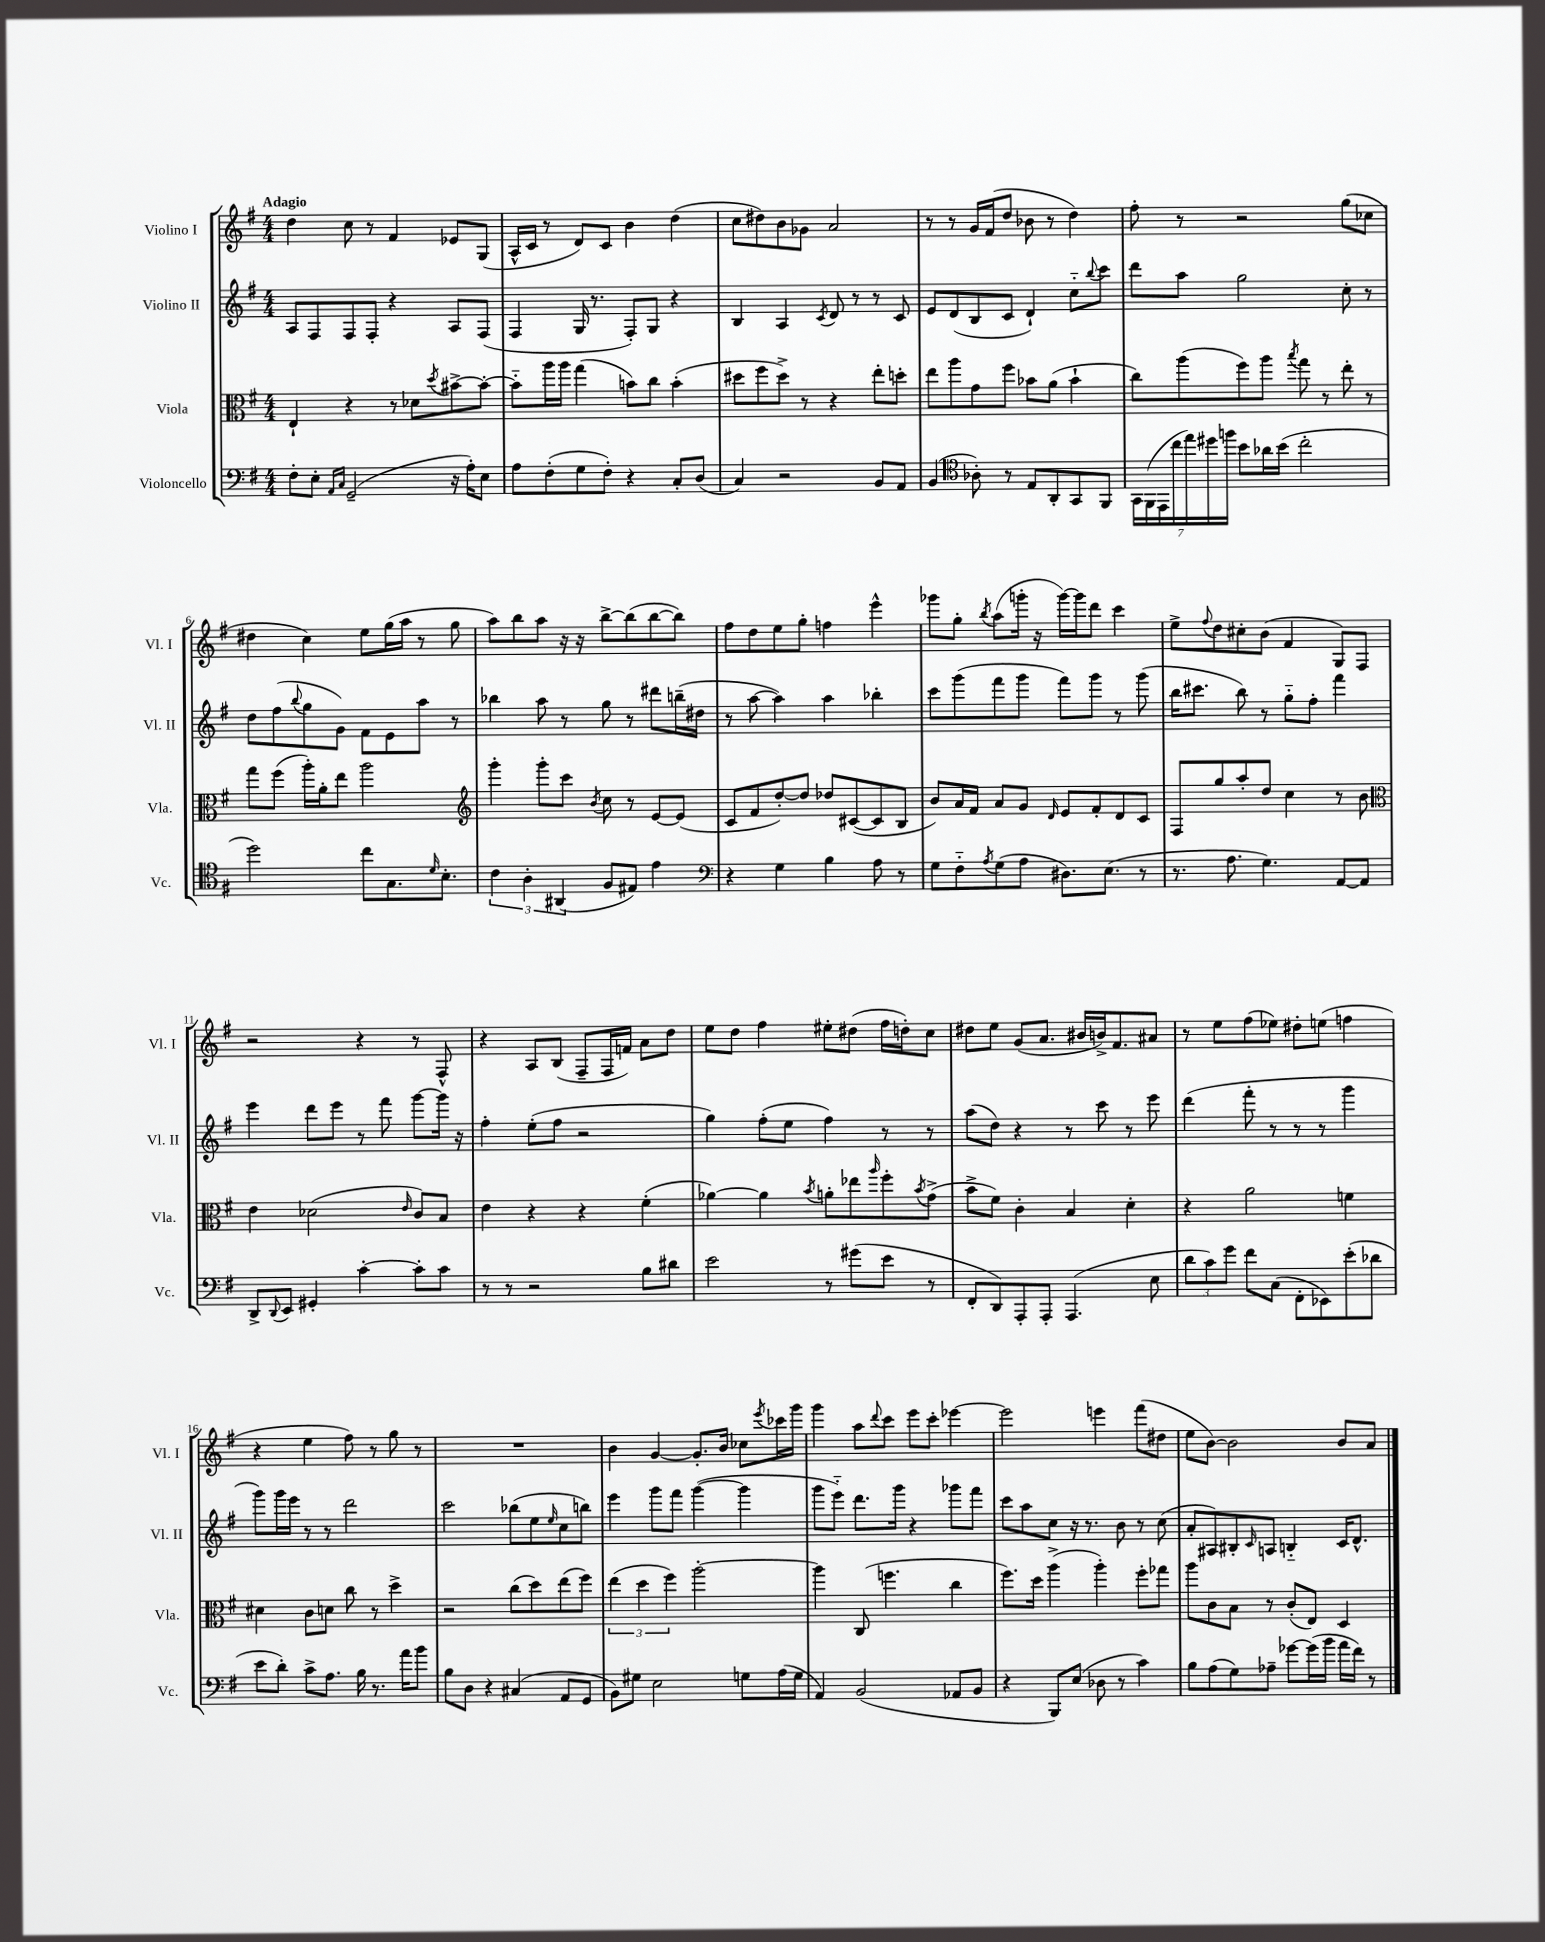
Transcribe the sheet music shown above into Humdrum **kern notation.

**kern	**kern	**kern	**kern
*staff4	*staff3	*staff2	*staff1
*clefF4	*clefC3	*clefG2	*clefG2
*k[f#]	*k[f#]	*k[f#]	*k[f#]
*M4/4	*M4/4	*M4/4	*M4/4
8F#'	4E`	8A	4dd
8E'	.	8F#	.
16qqAA	.	.	.
16qqC	.	.	.
(2GG~	4r	8F#	8cc
.	.	8F#'	8r
.	8r	4r	4f#
.	8d-	.	.
.	8qdd	.	.
16r	[8b#^	8A	8e-
16A')	.	.	.
8E	8b#'_	(8F#	(8G
=	=	=	=
8A	8b#'~]	4F#	16A^^
.	.	.	16c
(8F#'	16aa	.	8r
.	16aa	.	.
8G	(4gg	16G	8d)
.	.	8.r	.
8F#')	.	.	8c
4r	8b)	8F#')	4b
.	8cc	8G	.
8C'	(4b'	4r	(4dd
(8D	.	.	.
=	=	=	=
4C)	8dd#	4B	8cc
.	8ff#	.	8dd#)
2r	8dd#^)	4A	8b
.	8r	.	8g-
.	.	8qc	.
.	4r	8d	2a
.	.	8r	.
8BB	8ee'	8r	.
8AA	8dd'	8c	.
=	=	=	=
(4BB	8ee	8e	8r
.	8aa	(8d	8r
*clefC4	*	*	*
8A-')	8g	8B	16g
.	.	.	(16f#
8r	8ff#	8c	8dd
8E	8b-	4d`)	8b-
8AA'	(8a	.	8r
8GG	4b-`	8cc'~	4dd)
.	.	8qqbb	.
8FF#	.	8ccc	.
=	=	=	=
28GG	8cc)	8ddd	8ff#'
(28FF#	.	.	.
28EE	.	.	.
28cc	.	.	.
.	(8aa	8aa	8r
28ee)	.	.	.
28dd#	.	.	.
28ff	.	.	.
8b	8ff#)	2gg	2r
16a-	8aa	.	.
(16b	.	.	.
.	8qbb	.	.
2cc'	8gg	.	.
.	8r	.	.
.	8ee'	8cc'	(8gg
.	8r	8r	8cc-
=	=	=	=
2dd)	8gg	8dd	4dd#
.	(8ff#	(8ff#	.
.	.	8qqbb	.
.	16aa')	8gg	4cc)
.	16a'	.	.
.	8ee	8g)	.
8cc	2aa	8f#	8ee
8.G	.	8e	(16gg
.	.	.	16aa
.	.	8aa	8r
16qqd	.	.	.
8.B'	.	.	.
.	.	8r	8gg
=	=	=	=
*	*clefG2	*	*
6c	4ggg'	4bb-	8aa)
.	.	.	8bb
6A'	.	.	.
.	8ggg'	8aa	8aa
(6AA#	.	.	.
.	8ccc	8r	16r
.	.	.	16r
.	8qb	.	.
8F#	8cc	8gg	[8bb^
8E#)	8r	8r	(8bb]
4e	[8e	8ddd#	[8bb
.	(8e]	(16bb~	8bb])
.	.	16dd#	.
=	=	=	=
*clefF4	*	*	*
4r	8c	8r	8ff#
.	8f#	[8aa	8dd
4G	[8dd')	4aa])	8ee
.	8dd]	.	8gg'
4B	8dd-	4aa	4ff
.	([8c#	.	.
8A	8c#]	4bb-'	4eee^^
8r	8B	.	.
=	=	=	=
8G	8b)	8ccc	8ggg-
8F#'~	16a	(8ggg	8gg'
.	16f#	.	.
8qA	.	.	8qbb
(8G	8a	8fff#	(8aa
8A	8g	8ggg	16ggg'
.	.	.	16r
.	16qqd	.	.
8.D#)	8e	8fff#)	[16ggg)
.	.	.	16ggg]
.	8f#'	8ggg	8ddd
(8.E	.	.	.
.	8d	8r	4ccc
8r	8c	(8ggg	.
=	=	=	=
8.r	8F#	16bb	8ee^
.	.	8.ccc#	.
.	.	.	8qqff#
.	8gg	.	8dd
8.A	.	.	.
.	8aa'	8bb)	8cc#'
4.G)	8dd	8r	(8b
.	4cc	8gg'~	4f#
.	.	8ff#'	.
[8AA	8r	4fff#	8G)
8AA]	8b	.	8F#
=	=	=	=
*	*clefC3	*	*
8DD^	4e	4eee	2r
8qqDD	.	.	.
8EE	.	.	.
4GG#'	(2d-	8ddd	.
.	.	8eee	.
[4c'	.	8r	4r
.	.	8fff#	.
.	16qqe	.	.
8c']	8c)	[8ggg	8r
8c	8B	16ggg]	8F#^^
.	.	16r	.
=	=	=	=
8r	4e	4ff#'	4r
8r	.	.	.
2r	4r	(8ee'	8A
.	.	8ff#	(8B
.	4r	2r	8F#~
.	.	.	16F#
.	.	.	16f)
8B	(4f#'	.	8a
8d#	.	.	8dd
=	=	=	=
2e	[4a-)	4gg)	8ee
.	.	.	8dd
.	4a-]	(8ff#'	4ff#
.	.	8ee	.
.	8qb	.	.
8r	8a'	4ff#)	8ee#'
(8g#	8ee-	.	(8dd#
.	16qqaa	.	.
8e	8ff#'	8r	16ff#
.	.	.	16dd')
.	8qb	.	.
8r	(8g^	8r	8cc
=	=	=	=
8FF#'	8b^	(8aa	8dd#
8DD)	8f#)	8dd)	8ee
8AAA'	4c'	4r	(8g
8AAA'	.	.	8.a
(4.AAA	4B	8r	.
.	.	.	16b#
.	.	8ccc	16b^)
.	.	.	8.f#
.	4d'	8r	.
8E	.	8eee	8a#
=	=	=	=
12d	4r	(4ddd	8r
12c)	.	.	.
.	.	.	8ee
12g	.	.	.
8f#	2a	8fff#'	(8ff#
(8C	.	8r	8ee-)
8FF#'	.	8r	8dd#'
8EE-)	.	8r	(8ee
(8e'	4f	4ggg	4ff
8d-	.	.	.
=	=	=	=
8e	4d#	8ggg)	4r
8d')	.	16ggg	.
.	.	16eee	.
8c^	8c	8r	4ee
8.A	8d	8r	.
.	8cc	2ddd	8ff#)
16B	.	.	.
8.r	8r	.	8r
.	4dd^	.	8gg
16a	.	.	.
8b	.	.	8r
=	=	=	=
8B	2r	2ccc	1r
8D	.	.	.
4r	.	.	.
(4C#	(8cc	(8bb-	.
.	8dd)	8ee	.
.	.	16qqee	.
8AA	(8ee	8cc	.
8GG	8ff#)	8bb)	.
=	=	=	=
8BB)	(6ee	4eee	4b
8G#	.	.	.
.	6dd	.	.
2E	.	8ggg	[4g
.	6ff#)	.	.
.	.	8fff#	.
.	[2aa'	([4ggg	8.g']
.	.	.	16b
8G	.	4ggg]	8cc-
.	.	.	8qeee
(16A	.	.	16ccc-
16G	.	.	16ggg
=	=	=	=
4AA)	4aa]	8ggg	4ggg
.	.	8eee'~)	.
(2BB	(8C	8.ddd	8aa
.	.	.	8qqddd
.	4.ff	.	8ccc
.	.	16ggg	.
.	.	4r	8eee
.	.	.	8ccc'
8AA-	4cc	8ggg-	[4eee-
8BB	.	8fff#	.
=	=	=	=
4r	8.ff#)	8ccc	2eee-]
.	.	8aa	.
.	16dd	.	.
8BBB)	(4aa^	8cc	.
(8E	.	16r	.
.	.	8.r	.
8D-	4aa')	.	4eee
8r	.	8b	.
4c)	8ff#'	8r	(8fff#
.	8gg-	(8cc	8dd#
=	=	=	=
8B	8aa	8a'	8ee
(8A	8c	8A#)	[8b)
8G)	8B	8B#'	2b]
.	.	16qqc	.
8A-~	8r	8A	.
[8g-	(8c'	4B'~	.
(16g-]	8E)	.	.
16b	.	.	.
16a	4D	16c	8b
16f#)	.	8.d^^	.
8r	.	.	8a
==	==	==	==
*-	*-	*-	*-
